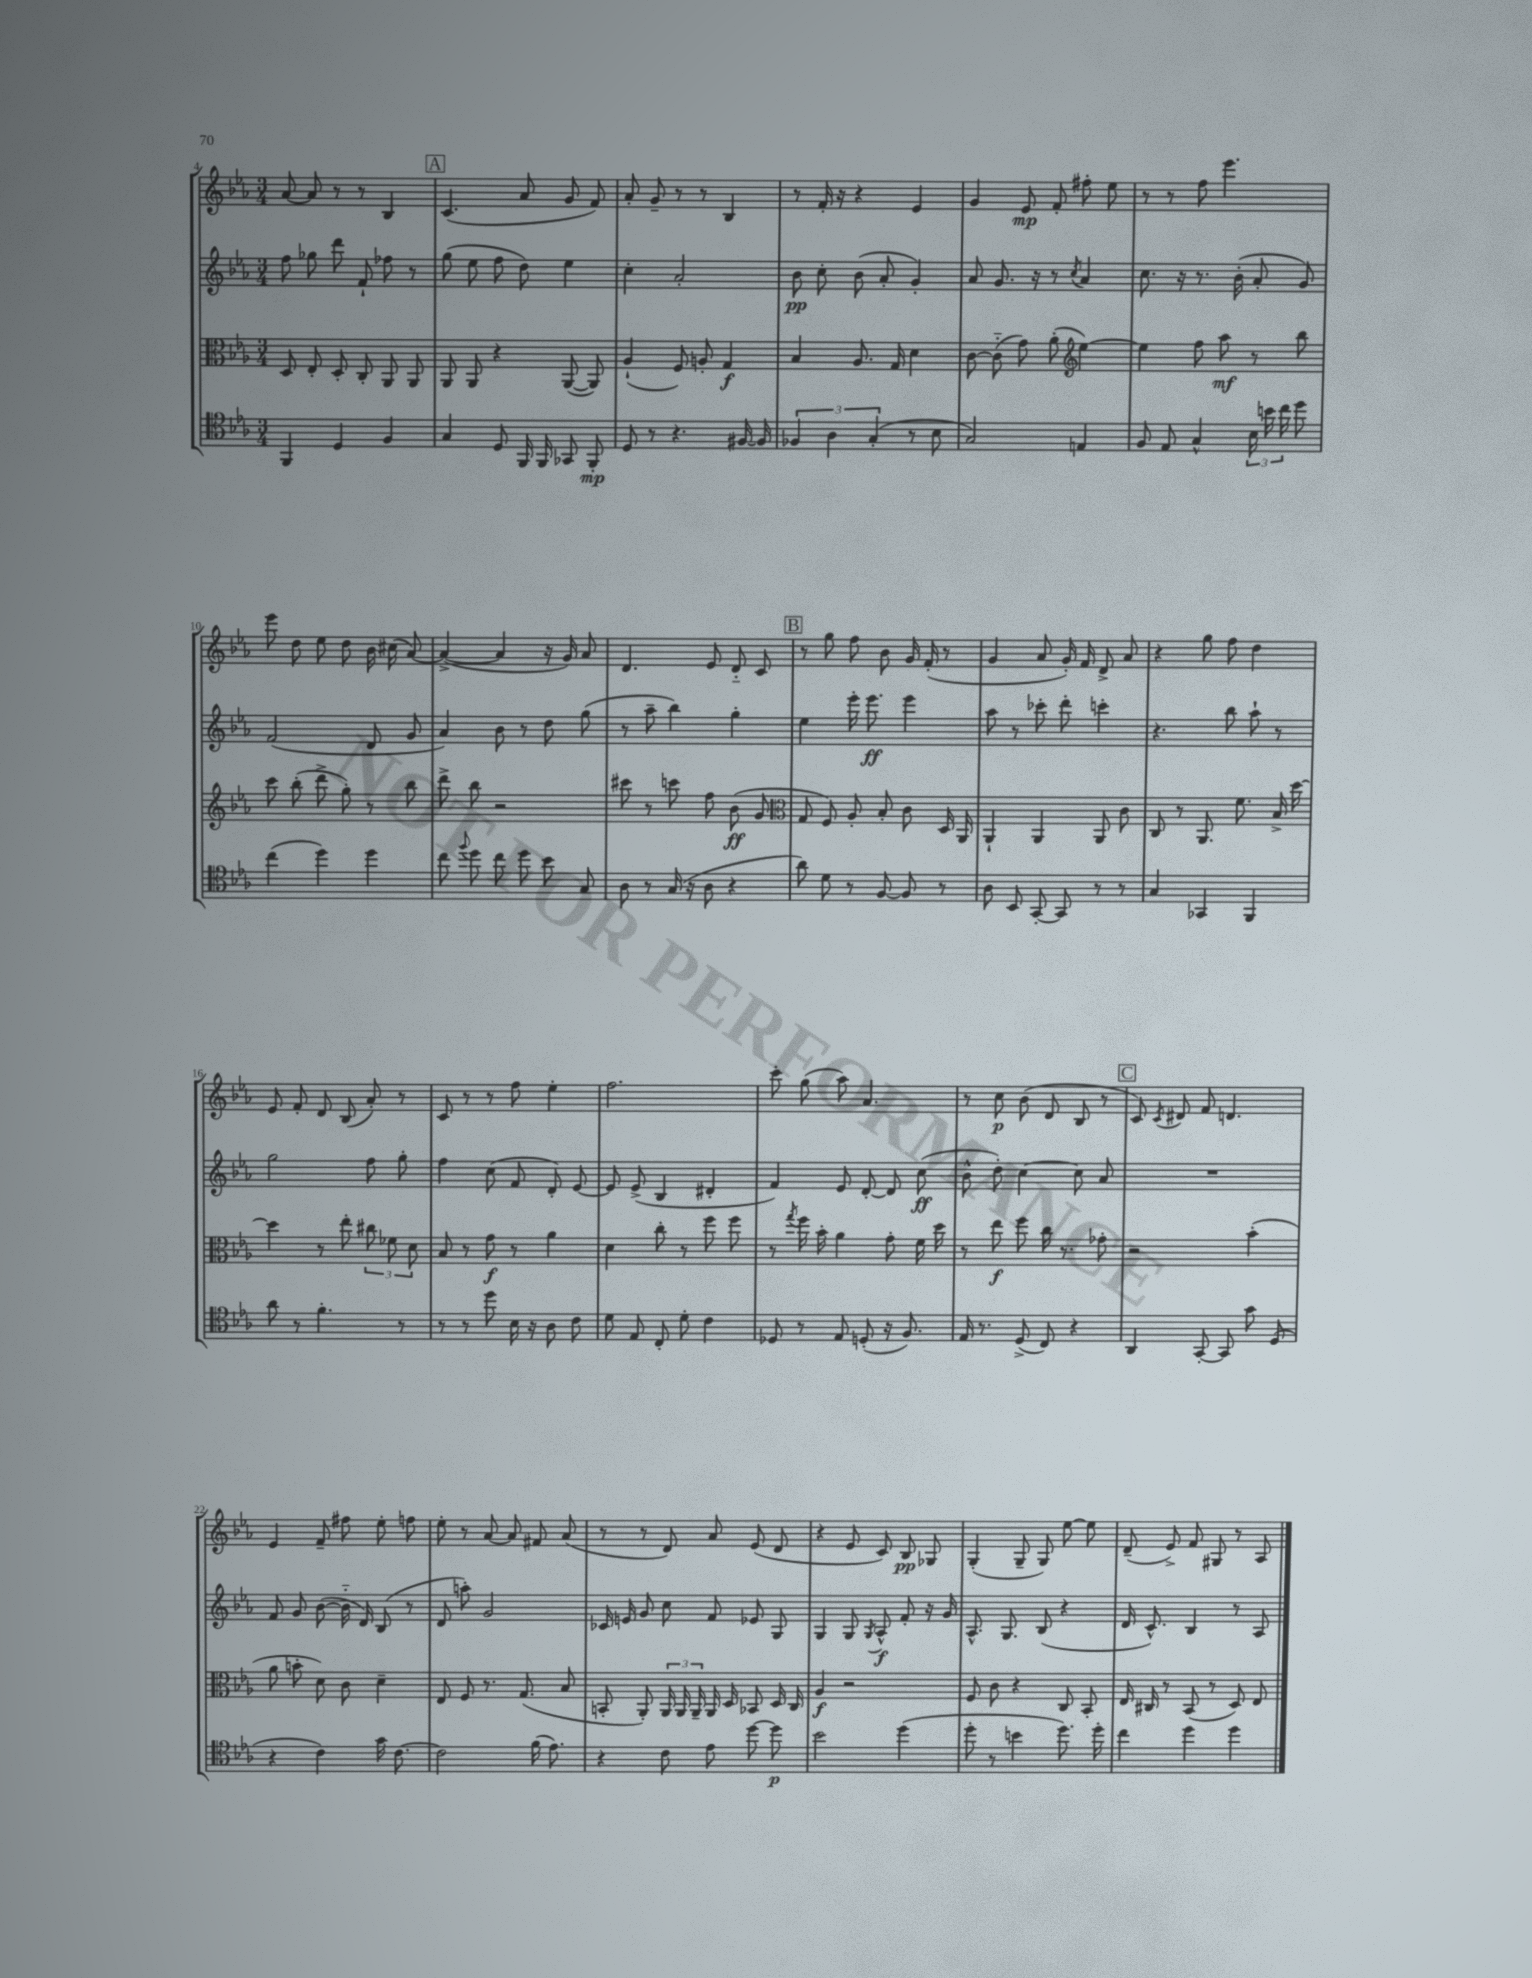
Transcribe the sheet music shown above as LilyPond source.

<<
\new StaffGroup <<
\new Staff = "s0" {
    \clef treble \key ees \major \numericTimeSignature \time 3/4
    \autoBeamOff aes'8~ aes'8 r8 r8 bes4 |
    \mark \markup { \box "A" } c'4.( aes'8 g'8 f'8) |
    aes'8-. g'8-- r8 r8 bes4 |
    r8 f'16-. r16 r4 ees'4 |
    g'4 ees'8\mp f'8-. fis''8-. ees''8 |
    r8 r8 f''8 ees'''4. |
    ees'''8 d''8 ees''8 d''8 bes'16 cis''16( aes'8~) |
    aes'4~->( aes'4 r16 g'16) aes'8 |
    d'4. ees'8 d'8-_ c'8 |
    \mark \markup { \box "B" } r8 g''8 f''8 bes'8 g'16 f'16-.( r8 |
    g'4 aes'8 g'16-.) f'16 d'8-> aes'8 |
    r4 g''8 f''8 d''4 |
    ees'8 f'8-. d'8 bes8( aes'8-.) r8 |
    c'8 r8 r8 f''8 ees''4-. |
    f''2. |
    c'''8-. g''8( aes''8) aes'4. |
    r8 c''8\p bes'8( d'8 bes8 r8 |
    \mark \markup { \box "C" } c'8) \acciaccatura { c'8 } dis'8 f'8 d'4. |
    ees'4 f'8-- fis''8 ees''8-. f''8 |
    ees''8-. r8 aes'8~ aes'8 fis'8 aes'8( |
    r8 r8 d'8) aes'8 ees'8( d'8 |
    r4 ees'8 c'8) bes8\pp ges8 |
    g4-.( g8-- g8) ees''8~ ees''8 |
    d'8--( ees'8->) f'8 gis8 r8 aes8 \bar "|." |
}
\new Staff = "s1" {
    \clef treble \key ees \major \numericTimeSignature \time 3/4
    \autoBeamOff f''8 ges''8 d'''8 f'8-! fes''8 r8 |
    \mark \markup { \box "A" } g''8( ees''8 f''8 d''8) ees''4 |
    c''4-. aes'2-. |
    bes'8\pp c''8-. bes'8( aes'8-. g'4-.) |
    aes'8 g'8. r16 r8 \acciaccatura { c''8 } aes'4 |
    c''8. r16 r8. bes'16-.( aes'8-. g'8) |
    f'2( d'8 g'8 |
    aes'4) bes'8 r8 d''8 g''8( |
    r8 aes''8-- bes''4) g''4-. |
    \mark \markup { \box "B" } ees''4 ees'''16-. ees'''8.\ff ees'''4 |
    aes''8 r8 ces'''8-. d'''8-. c'''4-. |
    r4. bes''8 aes''8-! r8 |
    g''2 f''8 g''8-. |
    f''4 c''8( f'8 d'8-.) ees'8~ |
    ees'8 ees'8->( bes4 dis'4-. |
    f'4) ees'8 d'8~-. d'8 c''8\ff( |
    bes'8-^ d''8-.) c''4~ c''8 aes'8 |
    \mark \markup { \box "C" } R2. |
    f'8 g'8 bes'8~( bes'16-_ d'16) bes8( r8 |
    d'8 a''8-.) g'2 |
    ces'16 e'16 g'8 c''8 f'8 ees'8 g8 |
    g4 g8 \acciaccatura { g8 } aes8-^\f f'8-. r16 g'16 |
    aes8.-^ g8. bes8( r4 |
    d'16 c'8.-^) bes4 r8 aes8 \bar "|." |
}
\new Staff = "s2" {
    \clef alto \key ees \major \numericTimeSignature \time 3/4
    \autoBeamOff d8 ees8-. d8-. c8-. aes,8 aes,8 |
    \mark \markup { \box "A" } aes,8 aes,8 r4 aes,8~( aes,8) |
    aes4-!( f8) a8-. g4\f |
    bes4 aes8. g16 d'4 |
    c'8~ c'8-_( g'8) aes'8-.( \clef treble ees''4~) |
    ees''4 f''8 aes''8\mf r8 bes''8 |
    c'''8 bes''8-.( d'''8-> g''8-.) r8 bes''8 |
    d'''8-> bes''8 r2 |
    cis'''8 r8 c'''8 f''8 bes'8\ff( g'8 |
    \mark \markup { \box "B" } \clef alto g8 f8) aes8-. bes8-. c'8 d16 aes,16 |
    aes,4-! aes,4 aes,8 c'8 |
    c8 r8 aes,8. f'8. bes16-> d''16~ |
    d''4 r8 ees''8-. \tuplet 3/2 { cis''8 fes'8 d'8 } |
    bes8 r8 g'8\f r8 aes'4 |
    d'4 c''8-. r8 f''8 f''8 |
    r8 \acciaccatura { g''8 } f''16 bes'16-. aes'4 g'8-. f'16 d''16 |
    r8 ees''8\f f''8 c''16 r8. ges'8-. |
    \mark \markup { \box "C" } r2 bes'4-.( |
    aes'8 b'8-. d'8) c'8 d'4-- |
    ees8 f8 r8. g8.( bes8 |
    b,8-. aes,8-.) \tuplet 3/2 { aes,16 aes,16 aes,16-- } aes,16 d16 bes,8 d16 c16 |
    aes4\f r2 |
    f8 c'8 r4 c8 bes,8-. |
    ees16 cis16 r8 bes,8( r8 d8) ees8 \bar "|." |
}
\new Staff = "s3" {
    \clef tenor \key ees \major \numericTimeSignature \time 3/4
    \autoBeamOff f,4 d4 f4 |
    \mark \markup { \box "A" } g4 d8 f,16 f,16 ges,8 f,8-.\mp |
    d8 r8 r4. fis16~ fis16 |
    \tuplet 3/2 { fes4 aes4 g4-.( } r8 bes8 |
    g2) e4 |
    f8 ees8 g4-^ \tuplet 3/2 { bes16 b'16 c''16 } d''8 |
    c''4( d''4) d''4 |
    c''8 \appoggiatura { f''8 } d''8 c''8 d''8 bes'8 g8 |
    aes8 r8 g16( r16 aes8 r4 |
    \mark \markup { \box "B" } aes'8) d'8 r8 f8~ f8 r8 |
    aes8 bes,8 g,8~-. g,8 r8 r8 |
    g4 ges,4 f,4 |
    aes'8 r8 f'4.-. r8 |
    r8 r8 d''8 bes16 r16 aes8 c'8 |
    d'8 ees8 c8-. d'8-. c'4 |
    des8 r8 ees8 d8-.( r16 f8.) |
    ees16 r8. d8->( c8) r4 |
    \mark \markup { \box "C" } aes,4 g,8~-. g,8 g'8 d8( |
    r4 c'4) g'16 c'8.~ |
    c'2 f'16( ees'8.) |
    r4 c'8 ees'8 d''8~ d''8\p |
    bes'2 d''4( |
    d''8-. r8 b'4 d''8.) d''16-. |
    c''4 d''4 d''4 \bar "|." |
}
>>
>>
\layout { \context { \Score currentBarNumber = #4 } }
